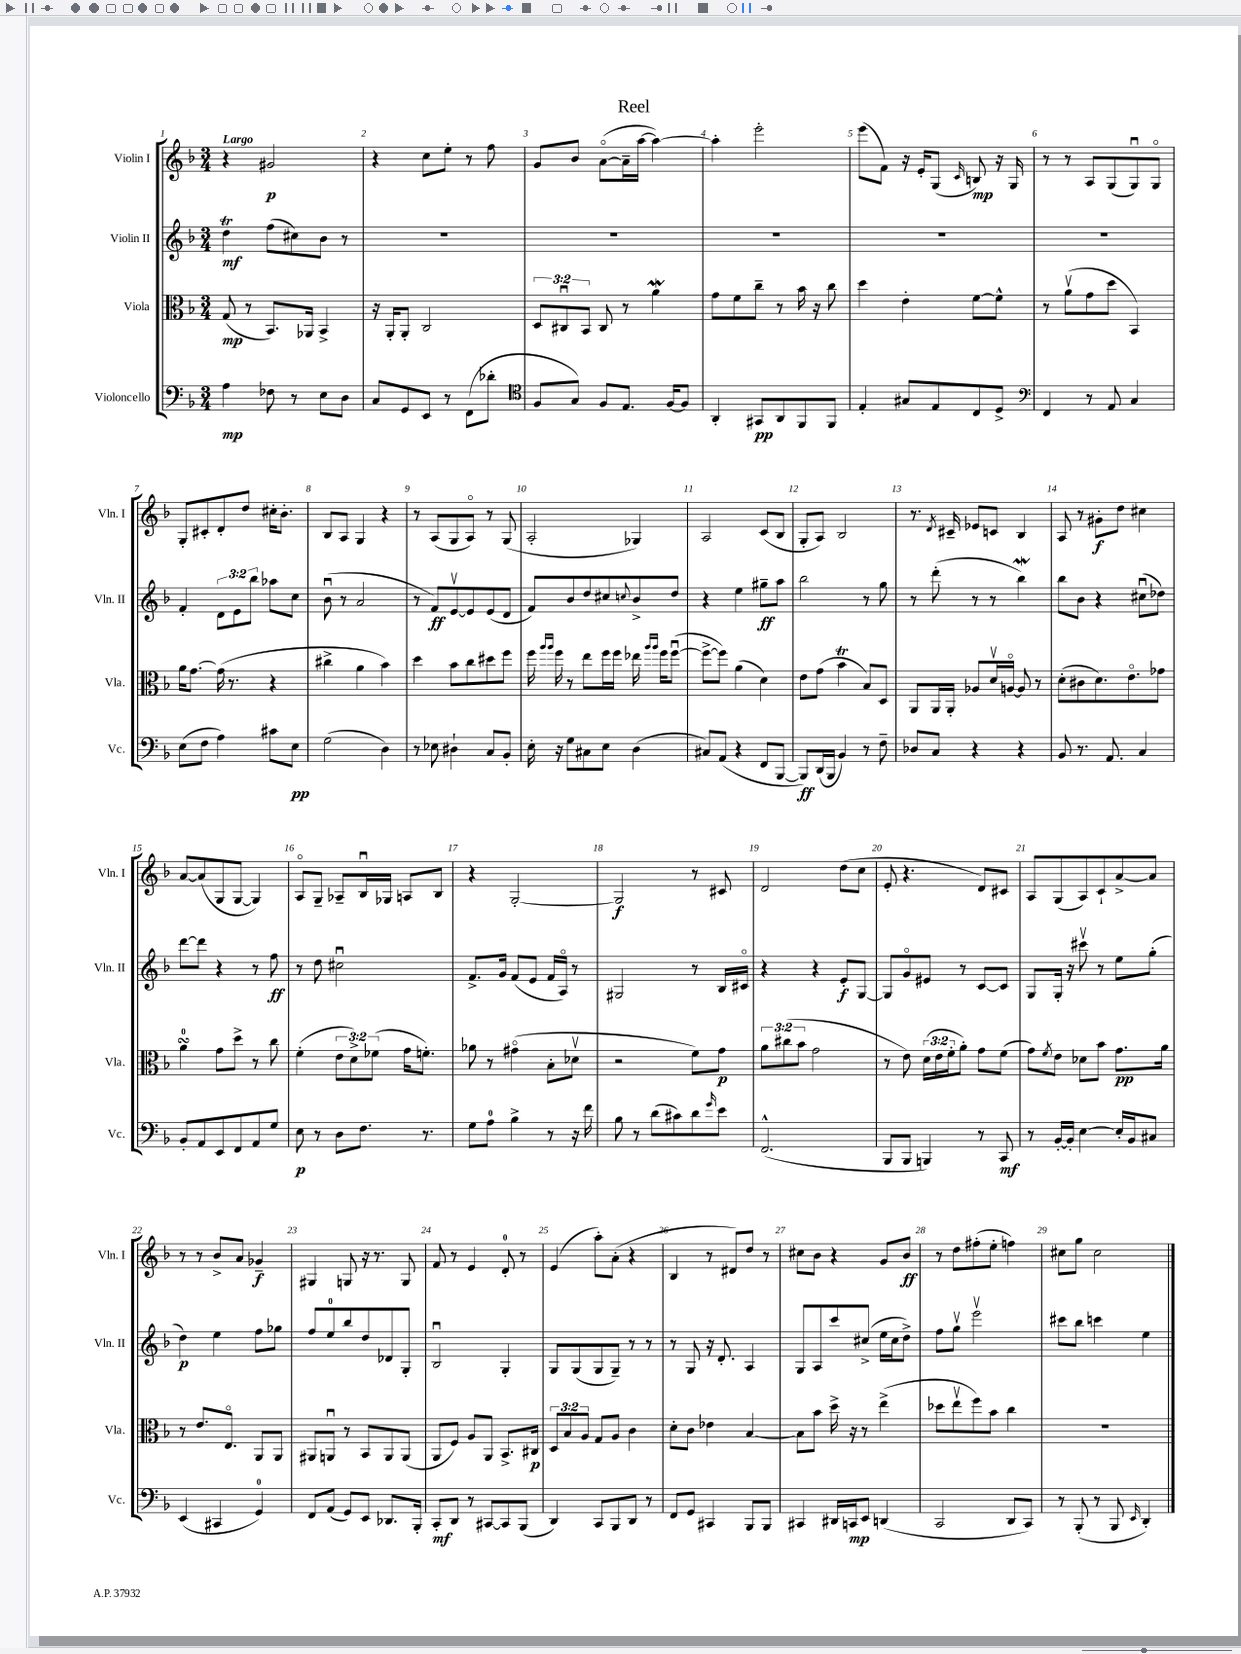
\header { title = "Reel" }
<<
\new StaffGroup <<
\new Staff = "s0" \with { instrumentName = "Violin I" shortInstrumentName = "Vln. I" } {
    \clef treble \key f \major \numericTimeSignature \time 3/4 \tempo "Largo"
    r4 gis'2\p |
    r4 c''8 e''8-. r8 f''8 |
    g'8 bes'8 a'8~\flageolet( a'16-- a''16~ a''4~) |
    a''4-. e'''2-. |
    e'''8( f'8) r16 e'16-. g8( \grace { c'16 } b8\mp) r16 g16 |
    r8 r8 a8 g8( g8\downbow) g8\flageolet |
    g8-. cis'8-. d'8-. d''8 cis''16-. bes'8.-. |
    bes8 a8 g4 r4 |
    r8 a8( g8 a8\flageolet) r8 g8( |
    a2-. ges4) |
    a2 c'8( bes8 |
    g8-. a8) bes2 |
    r8. \acciaccatura { d'8 } cis'16-- ees'8 c'8 bes4 |
    a8 r8 gis'8-.\f d''8 cis''4 |
    a'8~ a'8( g8 g8~ g4) |
    a8\flageolet g8-- aes8-- bes16\downbow ges16 a8 bes8 |
    r4 g2~-. |
    g2\f r8 cis'8 |
    d'2 d''8( c''8 |
    e'8-. r4. d'8) cis'8 |
    a8 g8( a8) c'8-! a'8~-> a'8 |
    r8 r8 bes'8-> a'8 ges'4--\f |
    gis4 g8 r16 r8. g8 |
    f'8 r8 e'4 d'8-0-. r8 |
    e'4( a''8-.) a'8-.( r4 |
    bes4 r8 dis'8) d''8 r8 |
    cis''8 bes'8 r4 g'8 bes'8\ff |
    r8 d''8 fis''8-.( e''8-. f''4) |
    cis''8 g''8 cis''2 \bar "|." |
}
\new Staff = "s1" \with { instrumentName = "Violin II" shortInstrumentName = "Vln. II" } {
    \clef treble \key f \major \numericTimeSignature \time 3/4 \override Staff.TupletNumber.text = #tuplet-number::calc-fraction-text
    d''4\trill\mf f''8( cis''8) bes'8 r8 |
    R2. |
    R2. |
    R2. |
    R2. |
    R2. |
    f'4-. \tuplet 3/2 { d'8 e'8 bes''8 } aes''8 c''8 |
    bes'8\downbow( r8 a'2 |
    r8 f'8\ff) e'8~\upbow e'8 e'8( d'8 |
    f'8) bes'8 d''8 cis''8 \appoggiatura { c''8 } bes'8-> d''8 |
    r4 e''4 gis''8--\ff a''8 |
    bes''2 r8 g''8 |
    r8 d'''8-.( r8 r8 bes''4\mordent) |
    bes''8 bes'8 r4 cis''8\downbow( des''8) |
    d'''8~ d'''8 r4 r8 f''8\ff |
    r8 d''8 cis''2\downbow |
    f'8.-> g'16 f'8( e'8 f'16 a16\flageolet) r8 |
    gis2 r8 bes16 cis'16\flageolet |
    r4 r4 e'8-.\f g8~ |
    g8 g'8\flageolet eis'8 r8 c'8~ c'8 |
    g8 g16-. r16 cis'''8\upbow r8 e''8 g''8-.( |
    d''4\p) e''4 f''8 ges''8 |
    f''8 e''8-0 bes''8 d''8 des'8 g8-. |
    bes2\downbow g4-. |
    g8 g8( g8 g8--) r8 r8 |
    r8 g8 r16 d'8.-. a4 |
    g8 a8 c'''8 cis''8->( e''16 cis''16 d''8->) |
    f''8 g''8\upbow e'''2\upbow |
    cis'''8 bes''8 c'''4 e''4 \bar "|." |
}
\new Staff = "s2" \with { instrumentName = "Viola" shortInstrumentName = "Vla." } {
    \clef alto \key f \major \numericTimeSignature \time 3/4 \override Staff.TupletNumber.text = #tuplet-number::calc-fraction-text
    g8\mp( r8 bes,8.) aes,16 bes,4-> |
    r16 a,16-. a,8-. c2 |
    \tuplet 3/2 { d8 cis8\downbow bes,8 } cis8 r8 a'4\mordent |
    g'8 f'8 c''8-- r8 bes'16 r16 c''8 |
    d''4 e'4-. f'8~ f'8-^ |
    r8 a'8\upbow( g'8 d''8 bes,4) |
    a'16 g'8.~ g'16( r8. r4 |
    cis''4-> a'4 bes'4) |
    d''4 bes'8 c''8 dis''8 f''8 |
    f''16 \grace { a''16 a''16 } f''16 r8 e''8 f''16 f''16 ees''16 \grace { a''16 a''16 } f''16 f''8~\downbow( |
    f''8~-> f''8) a'4( d'4) |
    e'8 g'8( bes'4\trill bes8) d8 |
    a,8 a,16 a,16-. aes8 d'16\upbow a16~\flageolet a8 r8 |
    d'8-.( cis'8 d'8.) e'8.\flageolet ges'8 |
    a'4-0\turn g'8 d''8-> r8 c''8 |
    f'4-.( \tuplet 3/2 { e'8 d'8->) fes'8( } g'16 f'8.-.) |
    aes'8 r8 gis'4\flageolet( bes8-. des'8\upbow |
    r2 f'8) g'8\p |
    \tuplet 3/2 { a'8 cis''8( bes'8 } g'2 |
    r8 e'8) \tuplet 3/2 { d'16( e'16 f'16-. } a'8-.) g'8 f'8( |
    g'8) \acciaccatura { f'8 } e'8 des'8 bes'8 g'8.\pp a'16 |
    r8 e'8. e8.\flageolet a,8 a,8 |
    ais,8 a,8\downbow r8 bes,8 a,8 a,8( |
    a,8 f8) a8 a,8 bes,8.-> cis16\p |
    \tuplet 3/2 { d8 bes8 a8 } g8 a8 c'4 |
    d'8-. c'8 ees'4 bes4~ |
    bes8 bes'8 d''16-> r16 r8 e''4->( |
    des''8 e''8\upbow f''8) bes'8 c''4 |
    R2. \bar "|." |
}
\new Staff = "s3" \with { instrumentName = "Violoncello" shortInstrumentName = "Vc." } {
    \clef bass \key f \major \numericTimeSignature \time 3/4
    a4\mp fes8 r8 e8 d8 |
    c8 g,8 e,8 r8 f,8( des'8-. |
    \clef tenor f8 g8) f8 e8. f16~ f8 |
    a,4-. gis,8\pp a,8 f,8 f,8 |
    e4-. gis8 e8 c8 d8-> |
    \clef bass f,4 r8 a,8 c4 |
    e8( f8 a4) cis'8 e8\pp |
    g2( d4) |
    r8 ees8 dis4-! c8 bes,8-. |
    e16-. r16 g8 cis8 e8 d4( |
    cis8) a,8( r4 f,8 bes,,8~ |
    bes,,8\ff) d,16( bes,,16 bes,4) r8 f8-- |
    des8 c8 r4 r4 |
    bes,8 r8. a,8. c4 |
    bes,8-. a,8 e,8 f,8 a,8 g8 |
    e8\p r8 d8 f8. r8. |
    g8 a8-0 bes4-> r8 r16 f'16 |
    bes8 r8 d'8( cis'8) d'8 \grace { g'16 } e'8 |
    f,2.-^( |
    bes,,8 bes,,8 b,,4) r8 c,8\mf |
    r8 bes,16~-. bes,16-. e4~ e16-. bes,16 cis8 |
    e,4( cis,4 g,4-0) |
    f,8 a,8( g,8) e,8 des,8. bes,,16-. |
    c,8-.\mf d,8 r8 cis,8~ cis,8 bes,,8( |
    d,4) c,8 bes,,8 d,8 r8 |
    f,8 g,8 cis,4 bes,,8 bes,,8 |
    cis,4 dis,16 c,16\mp e,8 d,4( |
    c,2 d,8 c,8) |
    r8 bes,,8-.( r8 bes,,8 \grace { e,16 } d,4-.) \bar "|." |
}
>>
>>
\layout { \context { \Score \override BarNumber.break-visibility = ##(#f #t #t) barNumberVisibility = #all-bar-numbers-visible } }
